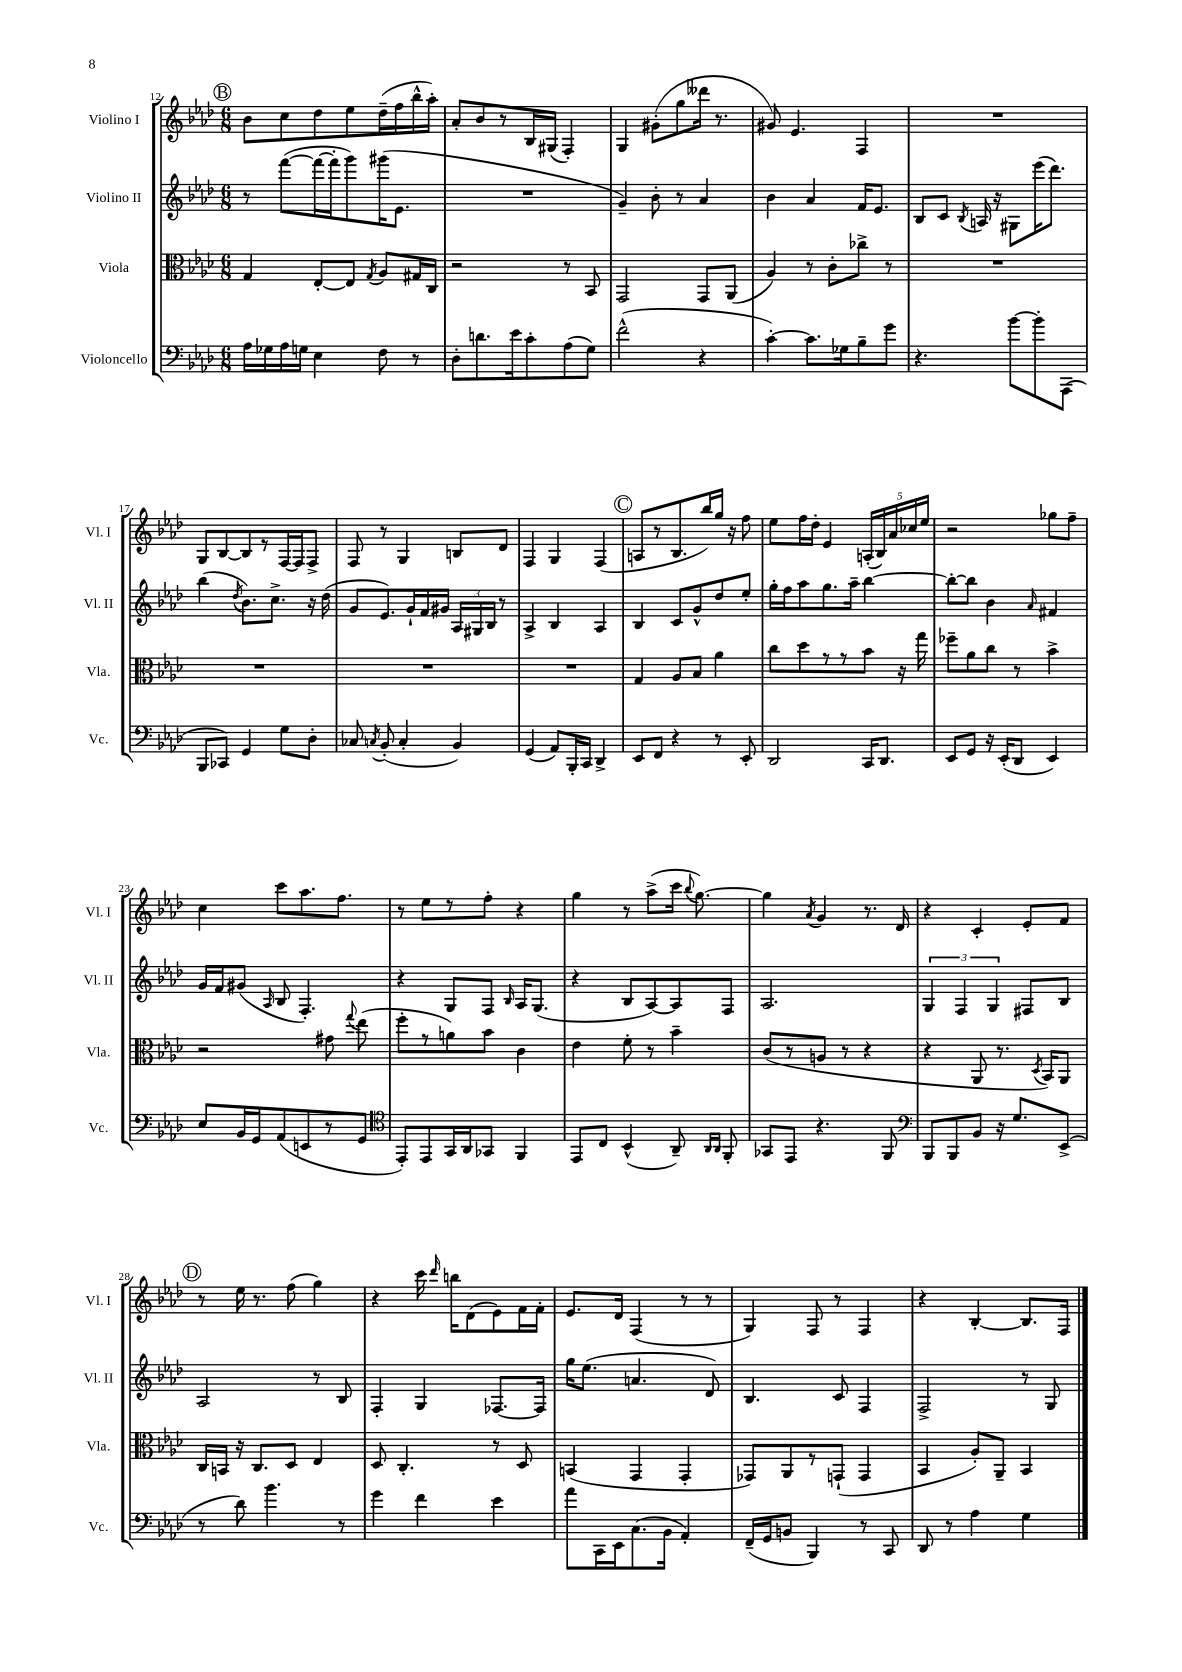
<<
\new StaffGroup <<
\new Staff = "s0" \with { instrumentName = "Violino I" shortInstrumentName = "Vl. I" } {
    \clef treble \key aes \major \numericTimeSignature \time 6/8
    \autoBeamOff \mark \markup { \circle "B" } bes'8[ c''8 des''8 ees''8 des''16--( f''16 bes''16-^ aes''16]-.) |
    aes'8[-. bes'8 r8 bes16 gis16]( f4-.) |
    g4 gis'8[-.( g''8 deses'''16] r8. |
    gis'8) ees'4. f4 |
    R2. |
    g8[ bes8~ bes8 r8 f16~ f16 f8]-> |
    f8 r8 g4 b8[ des'8] |
    f4 g4 f4( |
    \mark \markup { \circle "C" } a8[ r8 bes8. bes''16) g''16] r16 f''8 |
    ees''8[ f''16 des''16]-. ees'4 \tuplet 5/4 { a16[-.( bes16) aes'16 ces''16 ees''16] } |
    r2 ges''8[ f''8]-- |
    c''4 c'''8[ aes''8. f''8.] |
    r8 ees''8[ r8 f''8]-. r4 |
    g''4 r8 aes''8[->( c'''16] \appoggiatura { bes''8 } g''8.~) |
    g''4 \acciaccatura { aes'8 } g'4 r8. des'16 |
    r4 c'4-. ees'8[-. f'8] |
    \mark \markup { \circle "D" } r8 ees''16 r8. f''8( g''4) |
    r4 c'''16 \grace { des'''16 } b''16[ des'8( ees'8) f'16 f'16]-. |
    ees'8.[ des'16] f4( r8 r8 |
    g4) f8 r8 f4 |
    r4 bes4~-. bes8.[ f16] \bar "|." |
}
\new Staff = "s1" \with { instrumentName = "Violino II" shortInstrumentName = "Vl. II" } {
    \clef treble \key aes \major \numericTimeSignature \time 6/8
    \autoBeamOff \mark \markup { \circle "B" } r8 f'''8[~( f'''16~ f'''16-. g'''8) gis'''16( ees'8.] |
    R2. |
    g'4--) bes'8-. r8 aes'4 |
    bes'4 aes'4 f'16[ ees'8.] |
    bes8[ c'8] \acciaccatura { bes8 } a16 r16 gis8[ ees'''16( des'''8.]) |
    bes''4( \acciaccatura { des''8 } bes'8.[) c''8.]-> r16 des''16( |
    g'8[ ees'8.) g'16-! f'16 gis'16] \tuplet 3/2 { aes16[ gis16 bes16] } r8 |
    aes4-> bes4 aes4 |
    \mark \markup { \circle "C" } bes4 c'8[ g'8-^ des''8 ees''8]-. |
    g''16[-. f''16 aes''8 g''8. aes''16]-- bes''4~ |
    bes''8[~-. bes''8] bes'4 \grace { aes'16 } fis'4 |
    g'16[ f'16 gis'8]( \grace { aes16 } bes8 f4.-.) |
    r4 g8[ f8] \grace { bes16 } aes16[ g8.]( |
    r4 bes8[ aes8~) aes8 f8] |
    aes2. |
    \tuplet 3/2 { g4 f4 g4 } fis8[ bes8] |
    \mark \markup { \circle "D" } aes2 r8 bes8 |
    f4-. g4 fes8.[~ fes16] |
    g''16[ ees''8.]( a'4. des'8) |
    bes4. c'8 f4 |
    f2-> r8 g8 \bar "|." |
}
\new Staff = "s2" \with { instrumentName = "Viola" shortInstrumentName = "Vla." } {
    \clef alto \key aes \major \numericTimeSignature \time 6/8
    \autoBeamOff \mark \markup { \circle "B" } g4 ees8[~-. ees8] \acciaccatura { g8 } aes8[ gis16 c16] |
    r2 r8 bes,8 |
    g,2 g,8[ aes,8]( |
    aes4) r8 c'8[-. ces''8]-> r8 |
    R2. |
    R2. |
    R2. |
    R2. |
    \mark \markup { \circle "C" } g4 aes8[ bes8] aes'4 |
    c''8[ des''8 r8 r8 bes'8] r16 g''16 |
    fes''8[-- aes'8 c''8] r8 bes'4-> |
    r2 gis'8 \appoggiatura { g''8 } ees''8( |
    f''8[-. r8 a'8) bes'8] c'4 |
    ees'4 f'8-. r8 bes'4-- |
    c'8[( r8 a8] r8 r4 |
    r4 aes,8 r8. \acciaccatura { des8 } bes,16[) aes,8] |
    \mark \markup { \circle "D" } c16[ b,16] r16 c8.[ des8] ees4 |
    des8 c4.-. r8 des8 |
    b,4( g,4 g,4-. |
    ges,8[) aes,8 r8 g,8]-!( g,4 |
    bes,4 aes8[-.) aes,8]-- bes,4 \bar "|." |
}
\new Staff = "s3" \with { instrumentName = "Violoncello" shortInstrumentName = "Vc." } {
    \clef bass \key aes \major \numericTimeSignature \time 6/8
    \autoBeamOff \mark \markup { \circle "B" } aes16[ ges16 aes16 g16] ees4 f8 r8 |
    des8[-. d'8. ees'16 c'8-. aes8( g8]) |
    f'2-^( r4 |
    c'4~-.) c'8.[ ges16 bes8-- g'8] |
    r4. bes'8[~ bes'8-. aes,,8]( |
    bes,,8[ ces,8]) g,4 g8[ des8]-. |
    ces8 \acciaccatura { c8 } bes,8-.( c4-. bes,4) |
    g,4( aes,8[) bes,,16-. c,16] des,4-> |
    \mark \markup { \circle "C" } ees,8[ f,8] r4 r8 ees,8-. |
    des,2 c,16[ des,8.] |
    ees,8[ g,8] r16 ees,16[-.( des,8] ees,4) |
    ees8[ bes,16 g,16 aes,8( e,8 r8 g,8] |
    \clef tenor ees,8[-.) ees,8 g,16 aes,16 ges,8] f,4 |
    ees,8[ c8] bes,4-^( aes,8--) \grace { aes,16[ aes,16] } f,8-. |
    ges,8[ ees,8] r4. f,8 |
    \clef bass bes,,8[ bes,,8 bes,8] r16 g8.[ ees,8]->( |
    \mark \markup { \circle "D" } r8 des'8) bes'4. r8 |
    g'4 f'4 ees'4 |
    aes'8[ c,16 ees,16 c8.( bes,16] aes,4-.) |
    f,16[--( g,16 b,8] bes,,4) r8 c,8 |
    des,8 r8 aes4 g4 \bar "|." |
}
>>
>>
\layout { \context { \Score currentBarNumber = #12 } }
